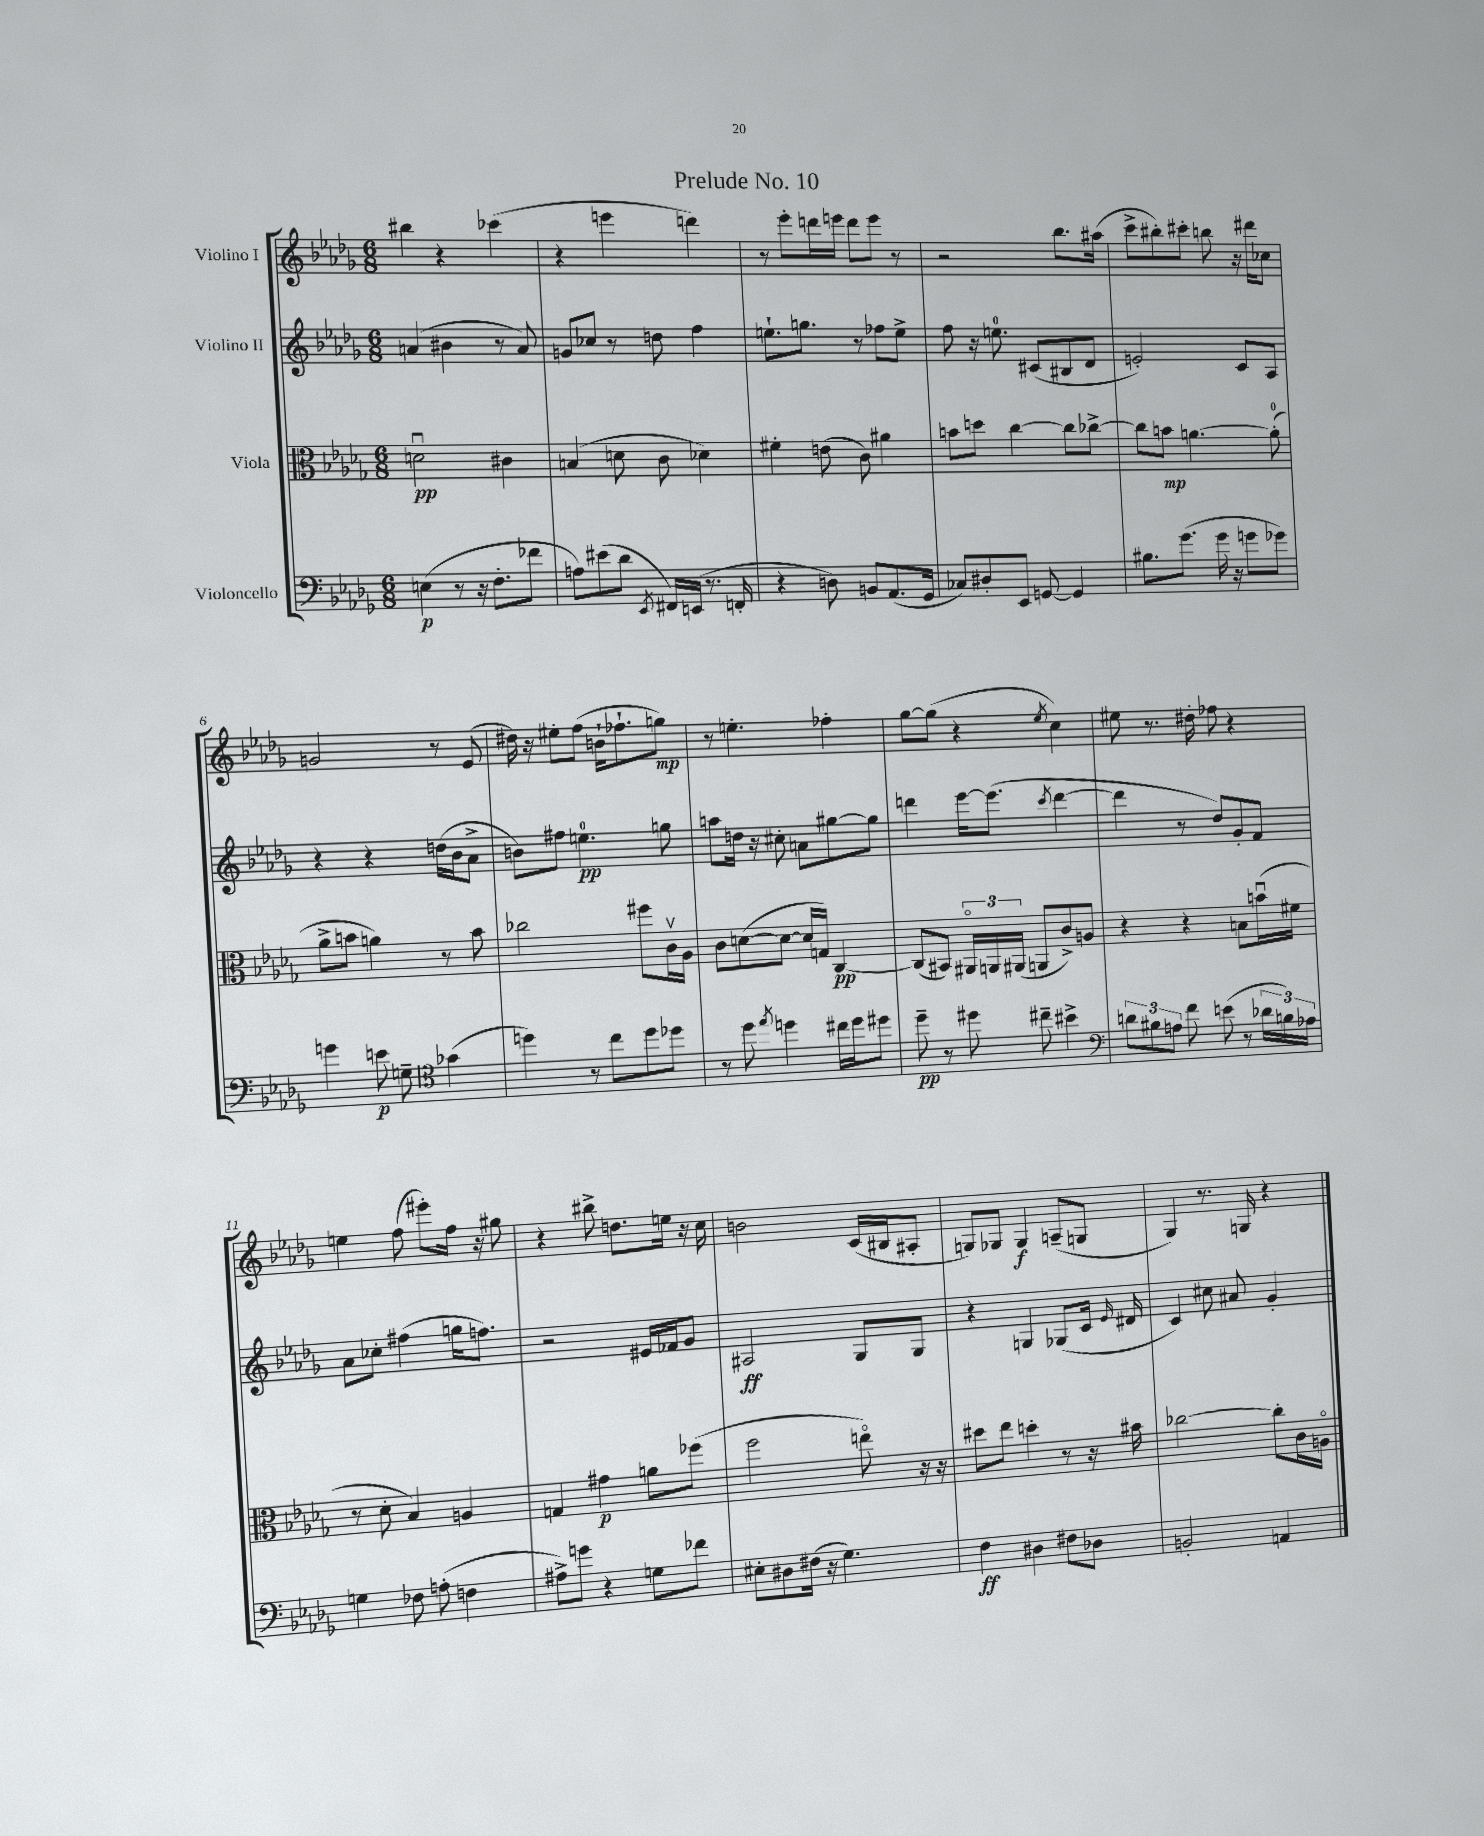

**kern	**kern	**kern	**kern
*staff4	*staff3	*staff2	*staff1
*clefF4	*clefC3	*clefG2	*clefG2
*k[b-e-a-d-g-]	*k[b-e-a-d-g-]	*k[b-e-a-d-g-]	*k[b-e-a-d-g-]
*M6/8	*M6/8	*M6/8	*M6/8
(4E	2du	(4a	4bb#
8r	.	4b#	4r
16r	.	.	.
8.F'	.	.	.
.	4c#	8r	(4ccc-
8f-	.	8a)	.
=	=	=	=
8A)	(4B	8g	4r
(8e#	.	8cc-	.
8d-	8d	8r	4eee
8qEE-	.	.	.
16FF#)	8c	8dd	.
(16EE	.	.	.
8.r	4d-)	4ff	4ddd)
16FF'	.	.	.
=	=	=	=
4r	4f#'	8.ee`	8r
.	.	.	8eee-'
.	.	8.gg	.
8D)	(8e	.	16ddd
.	.	.	16eee
8BB	8c)	8r	8ddd
(8.AA-	4a#	8ff-	8eee
.	.	8ee^	8r
16GG-	.	.	.
=	=	=	=
8C-)	8b	8ff	2r
8D#'	8dd	16r	.
.	.	8.ee	.
8EE-	[4cc	.	.
[8GG	.	(8c#	.
4GG]	8cc]	8B#	8.bb-
.	[8cc-^	8d-	.
.	.	.	(16aa#
=	=	=	=
8.B#	8cc-]	2e')	8ccc^
.	8b	.	8bb#')
(8.g-	.	.	.
.	[4.a	.	8ccc#'
16g-	.	.	8bb
16r	.	.	.
8g	.	8c	16r
.	.	.	16ddd#
8g-)	(8a']	8A-	8cc-
=	=	=	=
4g	8a-^	4r	2g
.	8b	.	.
8e	4a)	4r	.
8G~	.	.	.
*clefC4	*	*	*
(4g-	8r	(16dd	8r
.	.	16b-	.
.	8b	8a-^	(8e-
=	=	=	=
4dd)	2cc-	8b)	16dd#)
.	.	.	16r
.	.	8ff#	8ee#'
8r	.	4.ee	(8ff
8cc	.	.	16b`
.	.	.	8.ff-`
8dd	8ff#	.	.
8dd-	16cv	8gg	8gg)
.	16A-	.	.
=	=	=	=
8r	8c	8aa	8r
8dd-	([8d	16dd	4.ee'
.	.	16r	.
8qee-	.	.	.
4dd	8d_	8cc#'	.
.	16d]	8a	.
.	16G)	.	.
16cc#	[4C	[8gg#	4ff-'
16dd	.	.	.
8dd#	.	8gg#]	.
=	=	=	=
8dd-~	(8C]	4ddd	[8gg-
8r	8BB#)	.	(8gg-]
8dd#	24AA#o	[16eee-	4r
.	24AA	.	.
.	.	(8.eee-]	.
.	(24AA#	.	.
8cc#~	8AA	.	.
.	.	8qccc	8qee-
4b#^	8c^)	[4ddd	4cc)
.	8A	.	.
=	=	=	=
*clefF4	*	*	*
12d	4r	4ddd]	8ee#
12B#	.	.	.
.	.	.	8.r
12A	.	.	.
8f	4r	8r	.
.	.	.	16dd#'
(8e	.	8dd-)	8ff-
8r	8B	8g-'	4r
24d-	(16bu	8f	.
24B)	.	.	.
.	16f#	.	.
24A-	.	.	.
=	=	=	=
4G	8r	8a-	4ee
.	8d-'	8cc-'	.
8F-	4B-)	(4ff#	(8ff
(8A'	.	.	8eee#')
4F	4A	16gg	16ff
.	.	8.ff)	16r
.	.	.	8gg#
=	=	=	=
8A#^)	4G	2r	4r
8g	.	.	.
4r	4g#	.	8bb#^
.	.	.	8.dd
8G	8a	16e#	.
.	.	16f-	16ee
8f-	(8ff-	8g-	16r
.	.	.	16cc
=	=	=	=
8E#'	2ff	2A#	2b
8D#	.	.	.
(16F#	.	.	.
16r	.	.	.
4.G-)	.	.	.
.	8eeo)	8G-	(16c
.	.	.	16B#
.	16r	8G-	8A#'
.	16r	.	.
=	=	=	=
4F	8dd#	4r	8G)
.	8ee-	.	8G-
4D#	4dd'	4G	4G-
8F#	8r	(8G-	(8A~
8D-	16r	16c	8G
.	.	16qqe-	.
.	16b#	16d#	.
=	=	=	=
2BB'	[2cc-	4c)	4G-)
.	.	8cc#	8.r
.	.	8a#	.
.	.	.	16G
4AA	8cc-']	4g-'	4r
.	16c	.	.
.	16Ao	.	.
==	==	==	==
*-	*-	*-	*-
